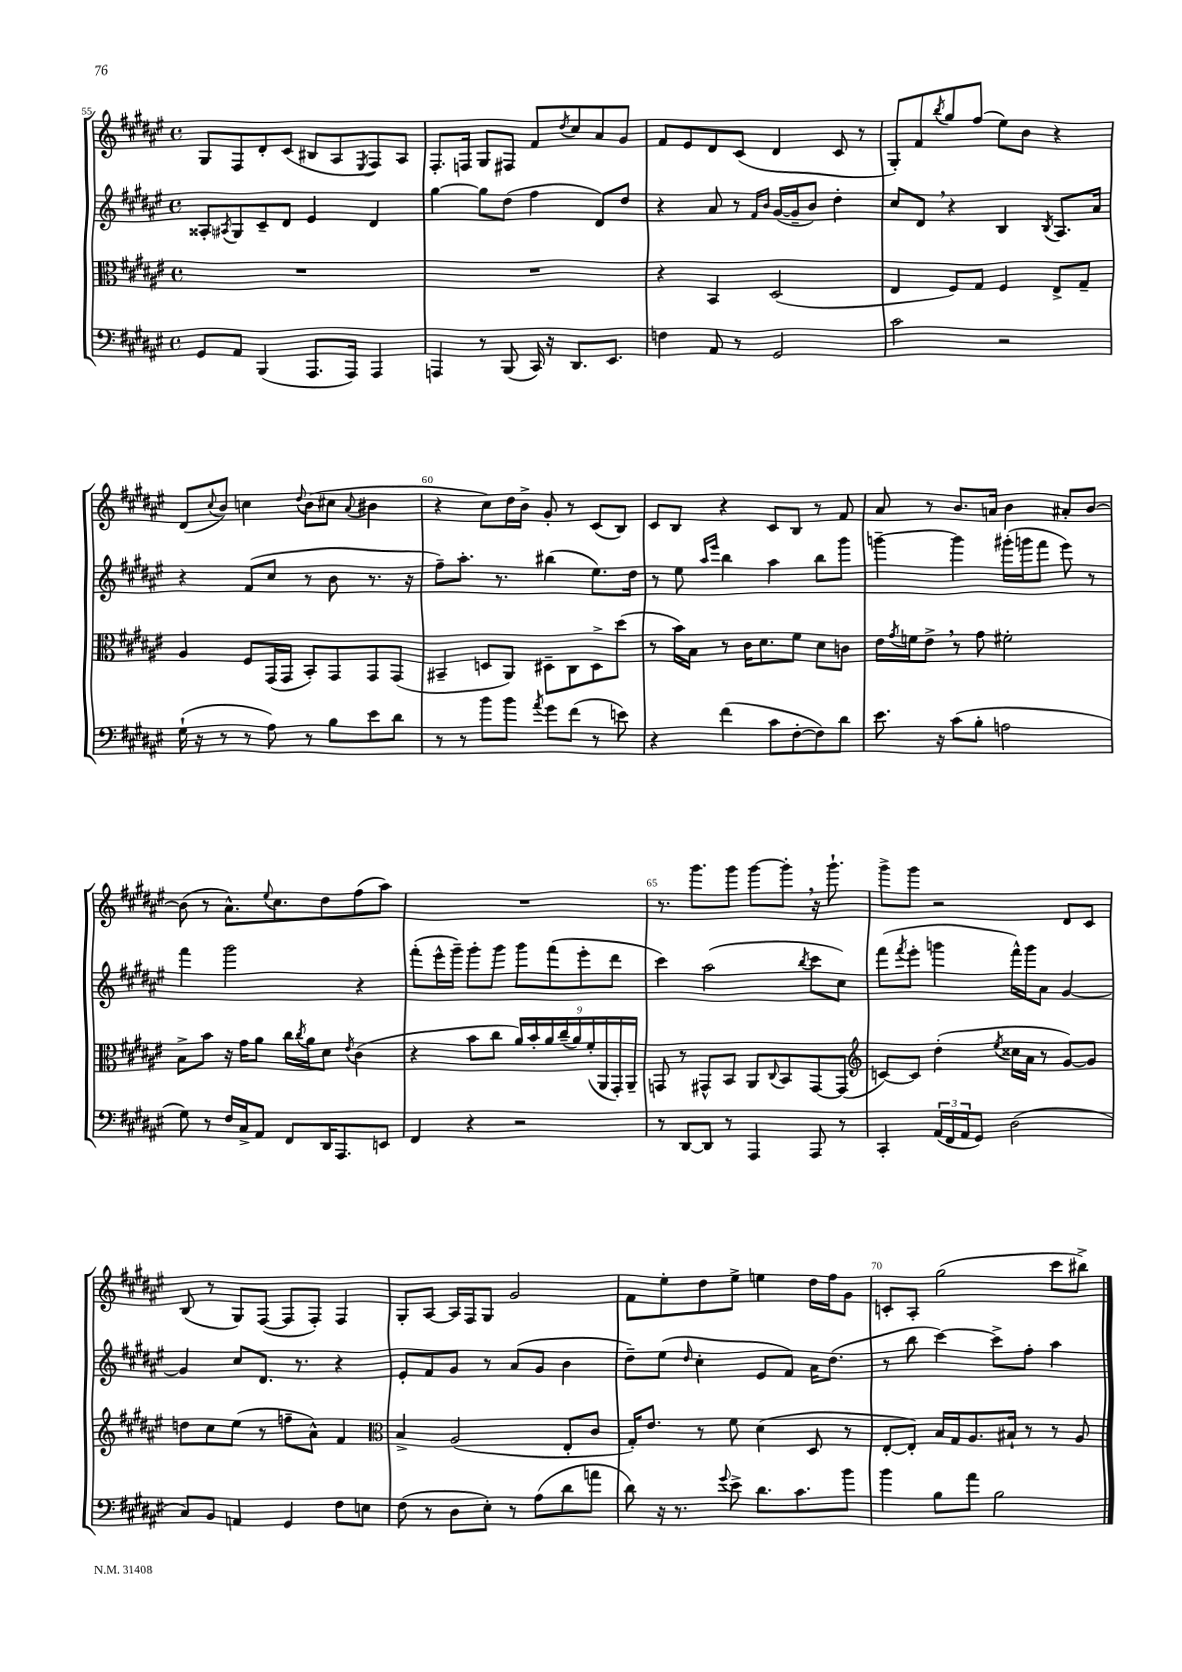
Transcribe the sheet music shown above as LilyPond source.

<<
\new StaffGroup <<
\new Staff = "s0" {
    \clef treble \key fis \major \defaultTimeSignature \time 4/4
    gis8 fis8 dis'8-. cis'8( bis8 ais8 \acciaccatura { eis8 } fis8) ais8 |
    fis8.-. f16 gis8 fis8 fis'8 \acciaccatura { dis''8 } cis''8 ais'8 gis'8 |
    fis'8 eis'8 dis'8 cis'8( dis'4 cis'8 r8 |
    gis8-.) fis'8 \acciaccatura { b''8 } gis''8 fis''8( eis''8) b'8 r4 |
    dis'8( \appoggiatura { cis''8 } b'8) c''4 \appoggiatura { dis''8 } b'8( cis''8 \appoggiatura { ais'8 } bis'4 |
    r4 cis''8) dis''16 b'16-> gis'8-. r8 cis'8( b8) |
    cis'8 b8 r4 cis'8 b8 r8 fis'8 |
    ais'8 r8 b'8. a'16 b'4 ais'8-. b'8~ |
    b'8( r8 ais'8.-^) \appoggiatura { eis''8 } cis''8. dis''8 fis''8( ais''8) |
    R1 |
    r8. gis'''8. gis'''8 gis'''8~ gis'''8-. \breathe r16 gis'''8.-! |
    gis'''8-> gis'''8 r2 dis'8 cis'8 |
    b8( r8 gis8) fis8~( fis8 fis8-.) fis4 |
    gis8-. ais8~ ais16 fis16 gis8 gis'2 |
    fis'8 eis''8-. dis''8 eis''8-> e''4 dis''16 fis''16 gis'8 |
    c'8-. ais8-. gis''2( cis'''8 bis''8->) \bar "|." |
}
\new Staff = "s1" {
    \clef treble \key fis \major \defaultTimeSignature \time 4/4
    aisis8-. \acciaccatura { ais8 } gis8 cis'8-- dis'8 eis'4 dis'4 |
    gis''4~ gis''8 dis''8( fis''4 dis'8) dis''8 |
    r4 ais'8 r8 \grace { fis'16 b'16 } gis'16~( gis'16-- b'8) dis''4-. |
    cis''8 dis'8 \breathe r4 b4 \acciaccatura { b8 } ais8. ais'16 |
    r4 fis'8( cis''8 r8 b'8 r8. r16 |
    fis''8--) ais''8.-. r8. bis''4( eis''8.) dis''16 |
    r8 eis''8 \grace { ais''16 eis'''16 } b''4 ais''4 b''8 gis'''8 |
    g'''4~-- g'''4 gis'''16-.( g'''16 fis'''8 eis'''8) r8 |
    fis'''4 gis'''2 r4 |
    fis'''8-.( eis'''16-^ gis'''16--) gis'''8-. gis'''8 gis'''8 fis'''8( eis'''8-. dis'''8 |
    cis'''4) ais''2( \acciaccatura { b''8 } cis'''8 cis''8) |
    fis'''8( \acciaccatura { fis'''8 } eis'''8-. g'''4 fis'''16-^) g'''16 ais'8 gis'4~ |
    gis'4 cis''8 dis'8. r8. r4 |
    eis'8-. fis'8 gis'8 r8 ais'8( gis'8 b'4 |
    dis''8--) eis''8( \grace { dis''16 } cis''4-. eis'8 fis'8) ais'16 dis''8.( |
    r8 b''8 cis'''4~) cis'''8-> fis''8-. ais''4 \bar "|." |
}
\new Staff = "s2" {
    \clef alto \key fis \major \defaultTimeSignature \time 4/4
    R1 |
    R1 |
    r4 b,4 dis2( |
    eis4 fis8) gis8 fis4 eis8-> gis8-- |
    ais4 fis8 gis,16( gis,16 b,8-.) gis,8 gis,8 gis,8( |
    bis,4-- d8 ais,8) dis8-- cis8 dis8-> dis''8( |
    r8 b'16) b16 r8 cis'16 dis'8. fis'8 dis'8 c'8 |
    eis'16 \acciaccatura { gis'8 } f'16 eis'8-> \breathe r8 gis'8 fis'2-. |
    b8-> b'8 r16 gis'16 ais'8 cis''16 \acciaccatura { cis''8 } ais'16 dis'8 \acciaccatura { eis'8 } cis'4( |
    r4 b'8 cis''8 \tuplet 9/8 { ais'16) b'16-. ais'16 cis''16--( ais'16) fis'16-.( ais,16 gis,16-.) ais,16-- } |
    g,8 r8 gis,8-^ b,8 ais,8 \appoggiatura { cis8 } b,8 gis,8~ gis,8( |
    \clef treble c'8~) c'8 dis''4-.( \acciaccatura { eis''8 } cisis''16 ais'16 r8 gis'8~) gis'8 |
    d''8 cis''8 eis''8( r8 f''8-- ais'8-^) fis'4 |
    \clef alto b4-> ais2( eis8-. cis'8 |
    gis16-.) eis'8. r8 fis'8 dis'4( dis8 r8 |
    eis8~-. eis8-.) b16 gis16 ais8. bis16-! r8 r8 ais8 \bar "|." |
}
\new Staff = "s3" {
    \clef bass \key fis \major \defaultTimeSignature \time 4/4
    gis,8 ais,8 b,,4( ais,,8. ais,,16) ais,,4 |
    a,,4 r8 b,,8( cis,16) r16 dis,8. eis,8. |
    f4 ais,8 r8 gis,2 |
    cis'2 r2 |
    gis16-!( r16 r8 r8 ais8) r8 b8 eis'8 dis'8 |
    r8 r8 b'8 b'8 \acciaccatura { ais'8 } gis'8 fis'8( r8 e'8) |
    r4 fis'4( cis'8 fis8~-. fis8) dis'8 |
    eis'8. r16 cis'8( b8-. a2 |
    gis8) r8 fis16 cis16-> ais,8 fis,8 dis,16 ais,,8. e,8 |
    fis,4 r4 r2 |
    r8 dis,8~ dis,8 r8 ais,,4 ais,,8 r8 |
    cis,4-. \tuplet 3/2 { ais,16( fis,16 ais,16 } gis,8) dis2( |
    cis8) b,8 a,4 gis,4 fis8 e8 |
    fis8( r8 dis8 eis8-.) r8 ais8( dis'8 a'8 |
    dis'8) r16 r8. \appoggiatura { gis'8 } eis'8-> dis'8. cis'8. b'8 |
    b'4 b8 ais'8 b2 \bar "|." |
}
>>
>>
\layout { \context { \Score currentBarNumber = #55 \override BarNumber.break-visibility = ##(#f #t #t) barNumberVisibility = #(every-nth-bar-number-visible 5) } }
